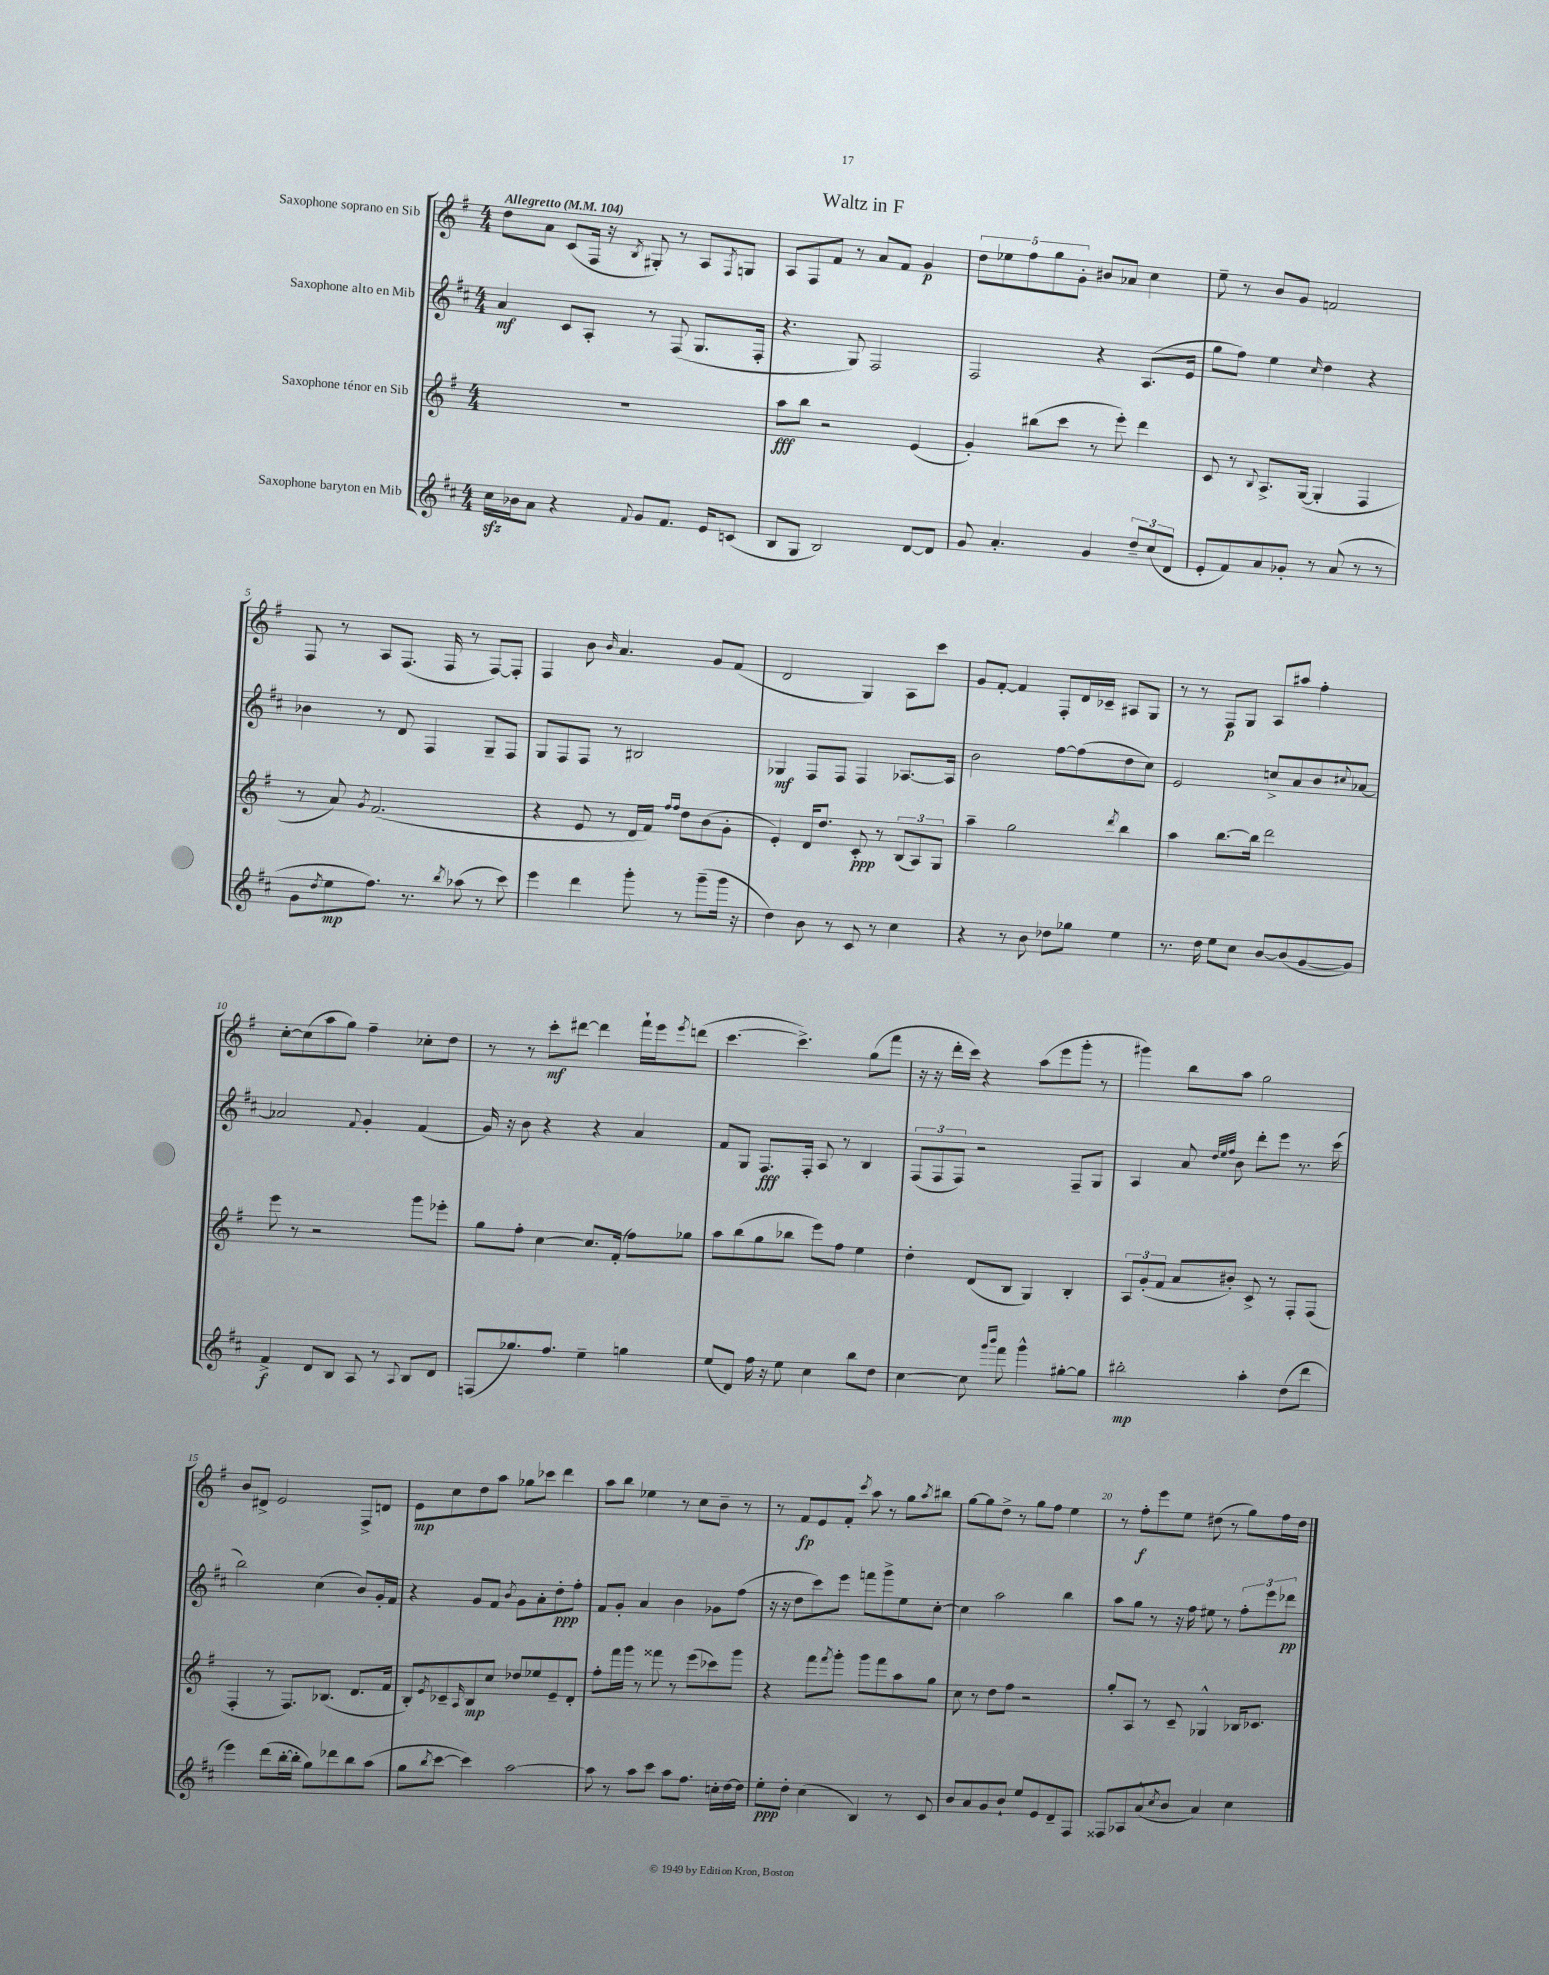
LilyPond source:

\header { title = "Waltz in F" }
<<
\new StaffGroup <<
\new Staff = "s0" \with { instrumentName = "Saxophone soprano en Sib" } {
    \clef treble \key g \major \numericTimeSignature \time 4/4 \tempo "Allegretto" 4 = 104
    d''8 a'8 c'8( fis16 r16 \acciaccatura { b8 } gis8-.) r8 a8 \acciaccatura { fis8 } g8 |
    a8 fis8 fis'8 r8 a'8 fis'8 g'4\p |
    \tuplet 5/4 { d''8 ees''8 fis''8 g''8 g'8-. } bis'8 aes'8 c''4 |
    e''8-- r8 b'8 g'8 f'2 |
    fis8 r8 a8 fis8.( fis16 r8 fis8~) fis8-. |
    fis4 b'8 \grace { b'16 } a'4. g'8 fis'8( |
    d'2 g4) a8 c'''8 |
    g'8 fis'8~-. fis'4 fis8-. d'16 ces'16-- ais8 g8 |
    r8 r8 fis8\p g8 a8 ais''8 fis''4-. |
    c''8~-. c''8( a''8 g''8) fis''4-- ces''8-. d''8 |
    r8 r8 c'''8-.\mf dis'''8~ dis'''4 fis'''16-! e'''16 \acciaccatura { e'''8 } d'''8( |
    c'''4.~ c'''4.->) g''8( fis'''8 |
    r16 r16 d'''16-. c'''16) r4 a''8( e'''8 g'''8-. r8 |
    gis'''4) b''8 a''8 g''2 |
    b'8 dis'8-> e'2 fis8-> d'8 |
    e'8\mp c''8 d''8 a''8 ges''8 ces'''8 d'''4 |
    a''8 b''8 ees''4 r8 c''8 b'8-- r8 |
    r8 fis'8\fp e'8 fis'8-. \acciaccatura { c'''8 } a''8 r8 g''8 \acciaccatura { a''8 } bis''8 |
    g''8~ g''8 d''8-> r8 g''8 fis''8 e''4 |
    r8 fis''8-.\f e'''8 e''8 dis''8( r8 g''8) fis''16 dis''16 \bar "|." |
}
\new Staff = "s1" \with { instrumentName = "Saxophone alto en Mib" } {
    \clef treble \key d \major \numericTimeSignature \time 4/4
    a'4\mf cis'8 a8-. r8 fis8( g8. fis16-. |
    r4. g8) fis2 |
    fis2 r4 a8.( e'16 |
    g''8 fis''8) e''4 \grace { cis''16 } d''4 r4 |
    bes'4 r8 d'8 fis4 g8-- fis8 |
    g8 fis8 fis8 r8 bis2 |
    ges4\mf fis8 fis8 fis4 aes8.~ aes16 |
    b'2 fis''8~ fis''8( d''8 cis''8) |
    e'2 c''8-> a'8 b'8 \appoggiatura { cis''8 } aes'8~ |
    aes'2 \appoggiatura { fis'8 } g'4-. fis'4( |
    g'16) r16 b'8 r4 r4 a'4 |
    fis'8 g8 fis8.\fff fis16-. a8 r8 b4 |
    \tuplet 3/2 { fis8( fis8 fis8) } r2 fis8-- g8 |
    a4 a'8 \grace { d''32 e''32 fis''32 } b'8 d'''8-. e'''8 r8. cis'''16( |
    b''2) cis''4( b'8) g'16-. fis'16 |
    r4 g'8 fis'8 \acciaccatura { b'8 } g'8 a'8-. d''8-.\ppp fis''8-. |
    fis'8 g'8-. a'4 b'4 ges'8 fis''8( |
    r16 r16 d''8 cis'''8) e'''8 f'''8 g'''8-> e''8 cis''8~-. |
    cis''4 a''2 b''4 |
    a''8 g''8 r8 r16 fis''16 eis''8 r8 \tuplet 3/2 { fis''8-. e'''8 des'''8\pp } \bar "|." |
}
\new Staff = "s2" \with { instrumentName = "Saxophone ténor en Sib" } {
    \clef treble \key g \major \numericTimeSignature \time 4/4
    R1 |
    a''8\fff b''8 r2 e'4( |
    g'4-.) bis''8( c'''8 r8 e'''8-.) d'''4 |
    c'8 r8 \appoggiatura { b8 } a8.-> g16~( g4-. fis4 |
    r8 a'8) \acciaccatura { g'8 } fis'2.( |
    r4 e'8 r8 d'16 fis'16) \grace { fis''16 fis''16 } d''8 b'8( g'8-. |
    e'4-.) d'16 d''8. c'8-.\ppp r8 \tuplet 3/2 { b8( a8) g8 } |
    a''4-- g''2 \acciaccatura { d'''8 } b''4 |
    a''4 b''8.~ b''16 d'''2 |
    e'''8 r8 r2 g'''8 ees'''8-. |
    g''8 fis''8-. c''4~ c''8. fis'16-.( fis''8) ges''8 |
    a''8 b''8( g''8 bes''8 e'''8) fis''8 e''4 |
    d''4-. d'8( b8 g4) b4-. |
    \tuplet 3/2 { a8 g'8-.( fis'8 } a'8 bis'8-.) c'8-> r8 fis8-. fis8( |
    fis4-. r8 fis8.) bes8.( d'8. fis'16 |
    b8-.) \acciaccatura { e'8 } ces'8-- \grace { a16 } b8\mp c''8 des''8 ees''8 e'8-- d'8-. |
    fis''8-. fis'''16 g'''16 r8 fisis'''8 r8 e'''8( ces'''8) g'''8 |
    r4 fis'''8 \acciaccatura { fis'''8 } g'''8-. g'''8 fis'''8 a''8 g''8 |
    c''8 r8 d''8 fis''8 r2 |
    g''8-. a8 r8 c'8-- ges4-^ bes16 ces'8. \bar "|." |
}
\new Staff = "s3" \with { instrumentName = "Saxophone baryton en Mib" } {
    \clef treble \key d \major \numericTimeSignature \time 4/4
    cis''16\sfz bes'16 a'8 r4 \appoggiatura { fis'8 } g'8 fis'8. e'16 c'8( |
    b8 g8 b2) d'8~ d'8 |
    g'8 a'4.-. g'4 \tuplet 3/2 { d''8-- cis''8( d'8 } |
    e'8-. fis'8) a'8 ges'8-. r8 a'8( r8 r8 |
    g'8 \acciaccatura { d''8 } e''8\mp fis''8.) r8. \acciaccatura { b''8 } aes''8( r8 cis'''8) |
    e'''4 d'''4 g'''8-. r8 g'''8--( g'''16 r16 |
    d''4) b'8 r8 cis'8 r8 cis''4 |
    r4 r8 b'8 des''8 ges''8 e''4 |
    r8. d''16 e''8 cis''8 b'8~ b'8( g'8~ g'8) |
    fis'4->\f d'8 b8 a8 r8 \appoggiatura { a8 } b8 d'8 |
    f8( ges''8.) fis''8. e''4-- g''4 |
    e''8( d'8) fis''16 r16 e''8 cis''4 b''8 d''8 |
    cis''4~ cis''8 \grace { g'''16 b'''16 } fis'''8 g'''4-^ gis''8~-. gis''8 |
    bis''2-.\mp a''4-. d''8( d'''8 |
    e'''4) d'''8( b''16~-. b''16-. g''8) des'''8 b''8 a''8( |
    g''8 \acciaccatura { b''8 } cis'''8~ cis'''4) a''2~ |
    a''8 r8 a''8 cis'''8 a''8 fis''8. c''16-. d''16~ d''16 |
    e''8-.\ppp d''8-. cis''4( b4) r8 cis'8 |
    b'8 a'8 g'8 b'8-! e''8 e'8 d'8-- fis8 |
    fisis8 aes8 a'8-^( \acciaccatura { cis''8 } b'8 a'4) cis''4 \bar "|." |
}
>>
>>
\layout { \context { \Score \override BarNumber.break-visibility = ##(#f #t #t) barNumberVisibility = #(every-nth-bar-number-visible 5) } }
